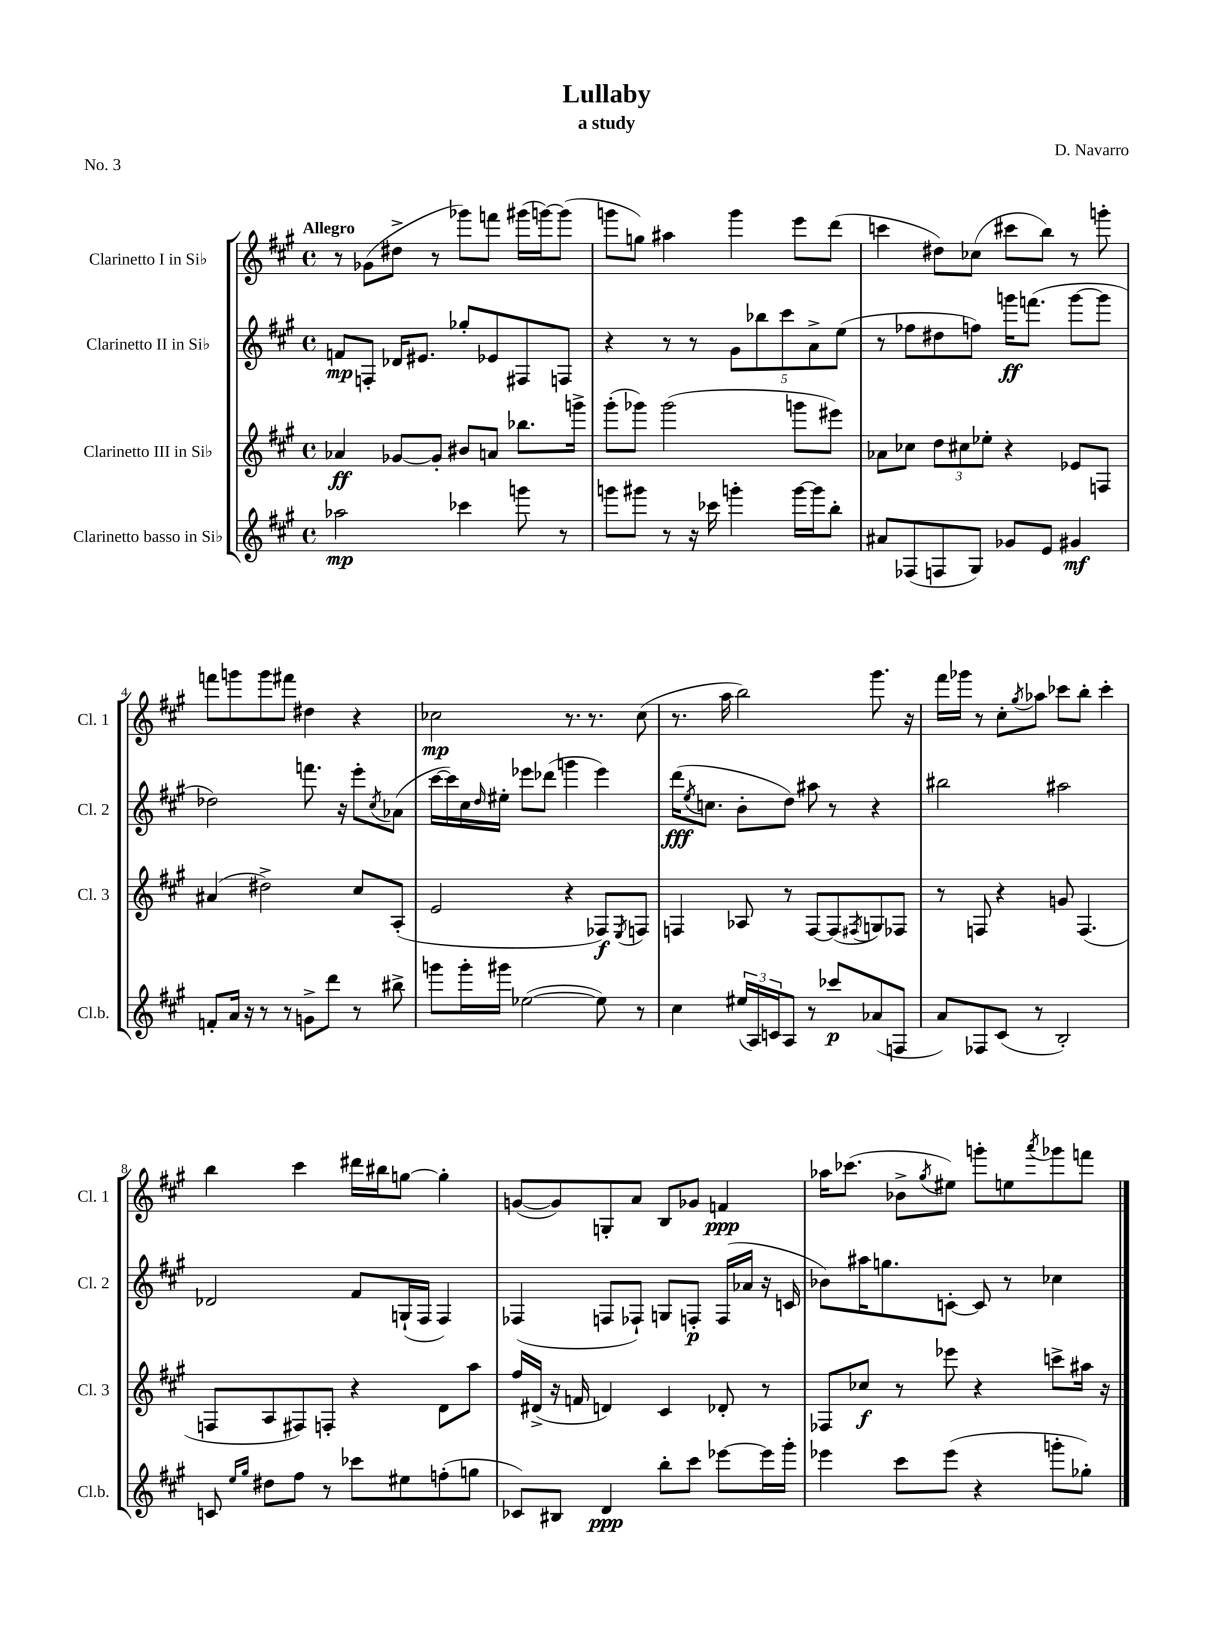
\header { title = "Lullaby" composer = "D. Navarro" subtitle = "a study" piece = "No. 3" }
<<
\new StaffGroup <<
\new Staff = "s0" \with { instrumentName = "Clarinetto I in Sib" shortInstrumentName = "Cl. 1" } {
    \clef treble \key a \major \defaultTimeSignature \time 4/4 \tempo "Allegro"
    r8 ges'8( dis''8-> r8 ges'''8) f'''8 gis'''16( g'''16~) g'''8( |
    g'''8 g''8) ais''4 g'''4 e'''8 d'''8( |
    c'''4 dis''8) ces''8( cis'''8 b''8) r8 g'''8-. |
    f'''8 g'''8 g'''8 fis'''8 dis''4 r4 |
    ces''2\mp r8. r8. ces''8( |
    r8. a''16 b''2) gis'''8. r16 |
    fis'''16 ges'''16 r8 cis''8-. \acciaccatura { gis''8 } aes''8 ces'''8 b''8-. ces'''4-. |
    b''4 cis'''4 dis'''16 bis''16 g''8~ g''4-. |
    g'8~( g'8) g8-. a'8 b8 ges'8 f'4\ppp |
    aes''16 ces'''8.( bes'8-> \acciaccatura { gis''8 } eis''8) g'''8-. e''8 \acciaccatura { a'''8 } ges'''8 f'''8 \bar "|." |
}
\new Staff = "s1" \with { instrumentName = "Clarinetto II in Sib" shortInstrumentName = "Cl. 2" } {
    \clef treble \key a \major \defaultTimeSignature \time 4/4
    f'8\mp f8-. des'16 eis'8. ges''8-. ees'8 fis8 f8 |
    r4 r8 r8 \tuplet 5/4 { gis'8 bes''8 cis'''8 a'8-> e''8( } |
    r8 fes''8 dis''8 f''8) g'''16\ff f'''8.( g'''8~ g'''8 |
    des''2) f'''8. r16 e'''8-. \acciaccatura { cis''8 } aes'8( |
    cis'''16~ cis'''16) cis''16 \grace { d''16 } eis''16-. ees'''8 des'''8( g'''4 ees'''4) |
    d'''16\fff( \acciaccatura { e''8 } c''8. b'8-. d''8) ais''8 r8 r4 |
    bis''2 ais''2 |
    des'2 fis'8 g16-!( fis16 fis4) |
    fes4( f8 fes8-!) g8 f8-.\p f16( aes'16 r16 c'16 |
    bes'8) ais''16 g''8. c'8~-. c'8 r8 ces''4 \bar "|." |
}
\new Staff = "s2" \with { instrumentName = "Clarinetto III in Sib" shortInstrumentName = "Cl. 3" } {
    \clef treble \key a \major \defaultTimeSignature \time 4/4
    aes'4\ff ges'8~ ges'8-. bis'8 a'8 bes''8. g'''16-> |
    gis'''8-.( ges'''8) ges'''2( g'''8 eis'''8) |
    aes'8 ces''8 \tuplet 3/2 { d''8 cis''8 ees''8-. } r4 ees'8 f8 |
    ais'4( dis''2->) cis''8 a8-.( |
    e'2 r4 fes8\f) \acciaccatura { e8 } f8 |
    f4 aes8 r8 f8~ f8( \acciaccatura { fis8 } g8) fes8 |
    r8 f8 r4 g'8 f4.( |
    f8 a8 fis8) f8-. r4 d'8 a''8 |
    fis''16 dis'16->( r16 f'16 d'4) cis'4 des'8-. r8 |
    fes8 ces''8\f r8 ees'''8 r4 c'''8-> ais''16 r16 \bar "|." |
}
\new Staff = "s3" \with { instrumentName = "Clarinetto basso in Sib" shortInstrumentName = "Cl.b." } {
    \clef treble \key a \major \defaultTimeSignature \time 4/4
    aes''2\mp ces'''4 g'''8 r8 |
    g'''8 gis'''8 r8 r16 ces'''16 g'''4-. g'''16~ g'''16 b''8-. |
    ais'8 fes8( f8 gis8) ges'8 e'8 gis'4\mf |
    f'8-. a'16 r16 r8 r8 g'8-> d'''8 r8 bis''8-> |
    g'''8 g'''16-. gis'''16 ees''2~( ees''8) r8 |
    cis''4 \tuplet 3/2 { eis''16( a16) c'16 } a8 r8 ces'''8\p aes'8( f8 |
    a'8) fes8 cis'8( r8 b2-.) |
    c'8 \grace { e''16 gis''16 } dis''8 fis''8 r8 ces'''8 eis''8 f''8-.( g''8 |
    ces'8) bis8 d'4\ppp b''8-. cis'''8 ees'''8~ ees'''16 gis'''16-. |
    ees'''4 cis'''8 ees'''8( r4 g'''8-. ges''8-.) \bar "|." |
}
>>
>>
